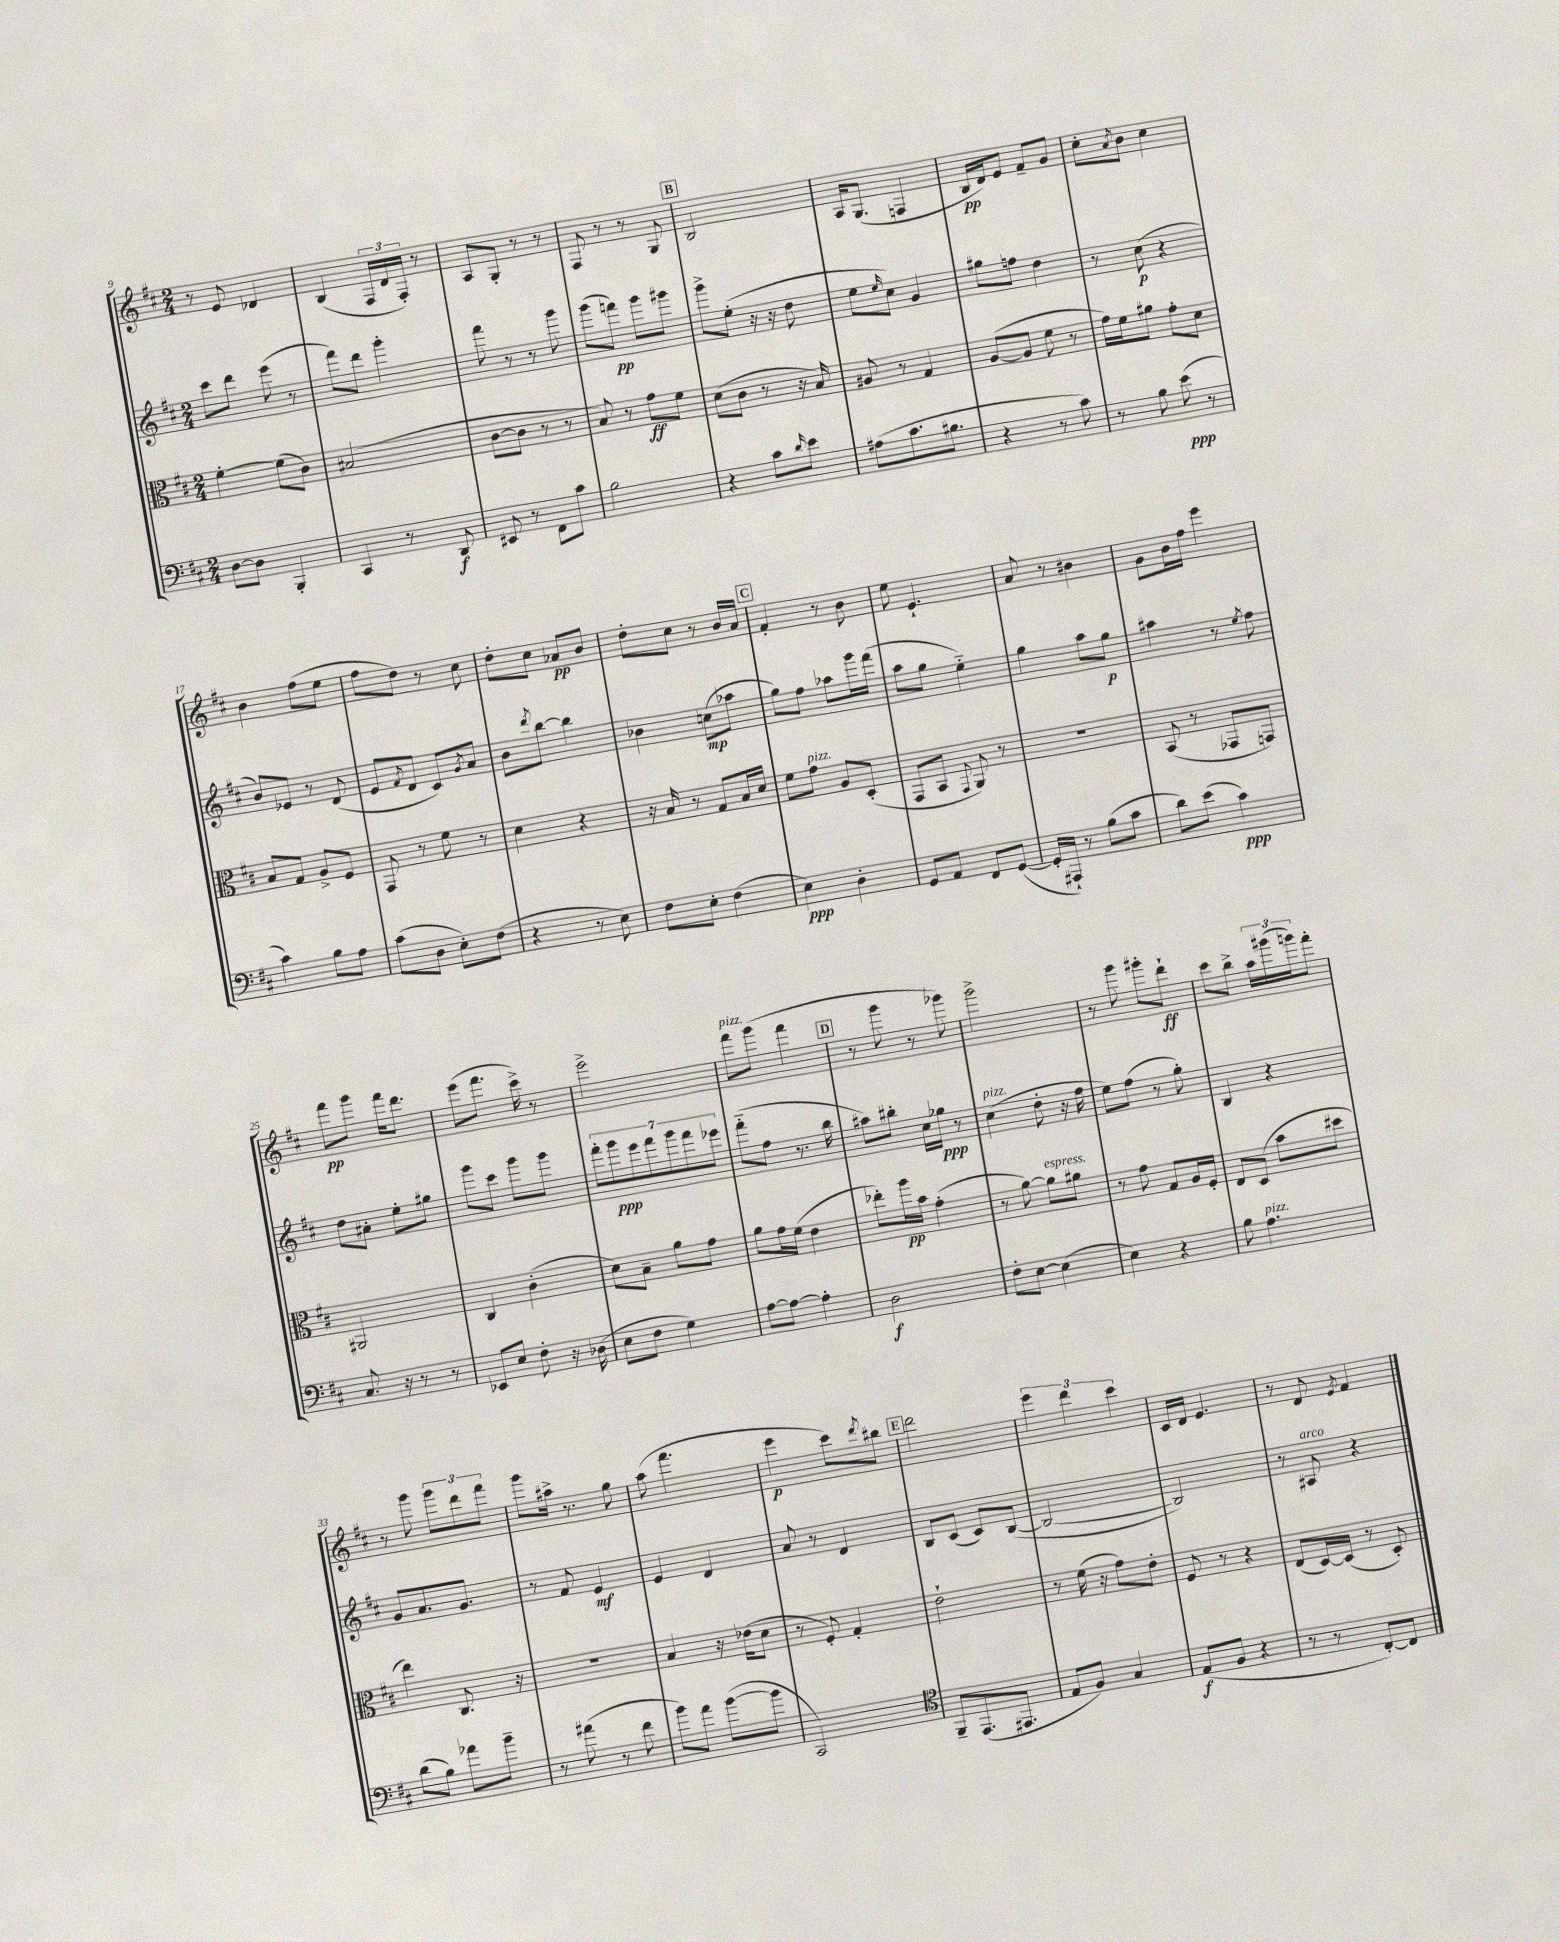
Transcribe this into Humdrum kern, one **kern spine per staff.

**kern	**kern	**kern	**kern
*staff4	*staff3	*staff2	*staff1
*clefF4	*clefC3	*clefG2	*clefG2
*k[f#c#]	*k[f#c#]	*k[f#c#]	*k[f#c#]
*M2/4	*M2/4	*M2/4	*M2/4
[8D\L	[4f#'\	8ccc#\L	8r
8D\]J	.	8ddd\J	8e/
4BBB'/	(8f#\]L	(8eee\	4d-/
.	8c#\J)	8r	.
=	=	=	=
4CC#/	(2B#/	8fff#\L)	(4B/
.	.	8ddd\J	.
8r	.	4ggg'\	24F#/LL
.	.	.	24d/
.	.	.	24F#'/JJ)
8DD/	.	.	8r
=	=	=	=
8EE#/	[8c#\L	8fff#\	8A/L
8r	8c#\]J	8r	8G'/J
8FF#\L	8r	8r	8r
8c#\J	8r	8ggg\	8r
=	=	=	=
2B\	8B/)	(8ggg\L	8F#/
.	8r	8fff\J)	8r
.	8g\L	8ggg\L	8r
.	8f#\J	8ggg#\J	8G/
=	=	=	=
4r	(8d\L	8ggg^\L	2B/
.	8c#\J	(8ee'\J	.
8c#\L	8r	16r	.
.	.	16r	.
16qqd/	.	.	.
8e\J	16r	8dd\	.
.	16B/)	.	.
=	=	=	=
(8A#\L	8A#/	8ee\L	16A/LK
.	.	.	(8.G/J
.	.	16qqee/	.
8.c#\	8r	8cc#\J)	.
.	4G/	4g/	4F/
8.B#\J	.	.	.
=	=	=	=
4r	([8A/L	8gg#\L	16B/LL
.	.	.	16d/J)
.	8A/]J	8ff\J	8e/J
8r	8f#\	4dd\	8f#~/L
8c#\)	8r	.	8g/J
=	=	=	=
8r	16g\LL)	8r	8cc#'\L
.	16f#\J	.	.
.	.	.	8qa/
8B\	8a#\J	(8cc#\	8b\J
(8e\	8g'\L	4r	4cc#\
8r	8d\J	.	.
=	=	=	=
4c#\)	8B/L	8b/L)	4b\
.	8G/J	8e-/J	.
8B\L	8A^/L	8r	(8ff#\L
8A\J	8F#/J	(8d/	8ee\J
=	=	=	=
(8c#\L	8GG/	8e/L	8ff#\L
.	.	8qf#/	.
8D\J	8r	8d/J	8dd\J)
8E'\L)	8f#\	8c#/L)	8r
.	.	8qg/	.
(8F#\J	8r	8a/J	8cc#\
=	=	=	=
4r	4d\	8b\L	8dd'\L
.	.	8qddd/	.
.	.	[8bb\J	8cc#\J
8r	4r	4bb\]	8a-/L
8E\)	.	.	8b/J
=	=	=	=
8F#\L	16r	4b-\	8dd'\L
.	16B/	.	.
8E'\J	8r	.	8cc#\J
(4F#\	8G/L	(8cc\L	8r
.	16B/L	8aa-\J	16b/LL
.	16d/JJ	.	16a/JJ
=	=	=	=
4E\)	8f#\L	8gg\L)	4f#'/
.	8g\J	8ff#\J	.
4D'\	8A/L	8aa-\L	8r
.	(8D'/J	16ggg\L	8b\
.	.	(16fff#\JJ	.
=	=	=	=
8GG/L	8GG/L	8aa\L	8ee\
8AA/J	8BB/J	8gg\J	4.e`/
.	8qqGG/	.	.
8FF#/L	8AA/)	4ee'~\)	.
([8GG/J	8r	.	.
=	=	=	=
16GG'/]LL	2r	4gg\	8a/
16AAA#`/JJ)	.	.	.
8r	.	.	8r
(8B\L	.	8aa\L	4b#\
8c#\J	.	8gg\J	.
=	=	=	=
8d\L)	(8BB/	4aa#\	8g\L
(8e\J	8r	.	16b\L
.	.	.	16ff#\JJ
4c#\)	8GG-/L	8r	4eee\
.	.	8qee/	.
.	8GG/J)	8ff#\	.
=	=	=	=
8.C#/	2AA#/	8dd\L	8fff#\L
.	.	8a#'\J	8ggg\J
16r	.	.	.
8r	.	8ee'\L	16fff#\LK
.	.	.	8.ddd\J
8r	.	8gg#\J	.
=	=	=	=
8EE-/L	4C#/	8ggg\L	(8eee\L
8E/J	.	8ccc#\J	8.fff#\J
8F#'\	(4c#'\	8ggg\L	.
.	.	.	16ccc#^\)
16r	.	8ggg\J	8r
(16D-\	.	.	.
=	=	=	=
8E\L	8d\L)	14fff#'\L	2eee^\
.	.	14ggg\	.
8F#\J	8B~\J	.	.
.	.	14eee\	.
.	.	14fff#\	.
4G\)	8a\L	.	.
.	.	14ggg\	.
.	.	14fff#\	.
.	8g\J	.	.
.	.	14eee-\J	.
=	=	=	=
[8A\L	8a\L	(8fff#'~\L	8fff#\L
8A\_J	16g\L	8ff#\J	(8ggg\J
.	(16f#\JJ	.	.
4A'\]	4e\	8.r	4fff#\
.	.	16bb\	.
=	=	=	=
2D\	8ee-'\L)	8aa#\L)	8r
.	16aa\L	8bb#'\J	8ggg\
.	16b\JJ	.	.
.	(4g'\	16cc#\LL	8r
.	.	16gg-\JJ	.
.	.	8r	8ggg-\)
=	=	=	=
8F#'\L	8r	(4cc#\	2ggg^\
[8E\J	[8a\)	.	.
(4E\]	8a\]L	8dd'\	.
.	8a#\J	16r	.
.	.	16ff#\	.
=	=	=	=
4E\)	8r	8ee\L)	8r
.	8g\	(8ff#\J	8ggg\
4r	8G/L	8r	8ggg#'\L
.	16A/L	8gg'\)	8ddd`\J
.	16F#'/JJ	.	.
=	=	=	=
8B\	8E/L	4B/	8ccc#\L
4.A\	(8D/J	.	8bb^\J
.	8b\L	4r	24aa\LL
.	.	.	(24ggg#\
.	.	.	24ggg\J)
.	8dd#\J	.	8fff#'\J
=	=	=	=
(8d\L	4ee\)	8g/L	8r
8B\J)	.	8.a/	8ggg\
8a-\L	8.C#/	.	12ggg\L
.	.	8.g/J	.
.	.	.	12ddd\
8b~\J	.	.	.
.	.	.	12fff#\J
.	16r	.	.
=	=	=	=
8r	2r	8r	8ggg\L
(8a#\	.	8f#/	16aa#^\Jk
.	.	.	8.r
8r	.	4e/	.
8f#\	.	.	8gg\
=	=	=	=
8b\L)	4B/	4e/	(8aa\
8a\J	.	.	4.fff#\
([8b\L	16r	4d/	.
.	(16e-\LK	.	.
8b\]J	8d\J	.	.
=	=	=	=
2CC#/)	8r	8a/	4eee\
.	8F#'/)	8r	.
.	4G'/	4d/	8ccc#\L)
.	.	.	8qddd/
.	.	.	8bb#\J
=	=	=	=
*clefC4	*	*	*
8FF#~/L	2e`\	8B/L	2ddd\
(8.EE/	.	(8c#/J	.
.	.	8c#/L)	.
8.EE#/J	.	.	.
.	.	([8B/J	.
=	=	=	=
8E/L	8r	2B/_	6eee\
8F#/J)	(16f#\	.	.
.	.	.	6ddd\
.	16r	.	.
4G/	8g\L)	.	.
.	.	.	6ccc#\
.	8e'\J	.	.
=	=	=	=
(8E/L	8F#/	2B/])	16c#/LL
.	.	.	16d/JJ
8F#/J	8r	.	4.e/
4r	4r	.	.
=	=	=	=
8r	(8E/L	8r	8r
8r	[16D/L)	8A#/	8d/
.	(16D/]JJ	.	.
.	.	.	8qe/
[8C#'/L)	8r	4r	4f#/
8C#/]J	8D'/)	.	.
==	==	==	==
*-	*-	*-	*-
